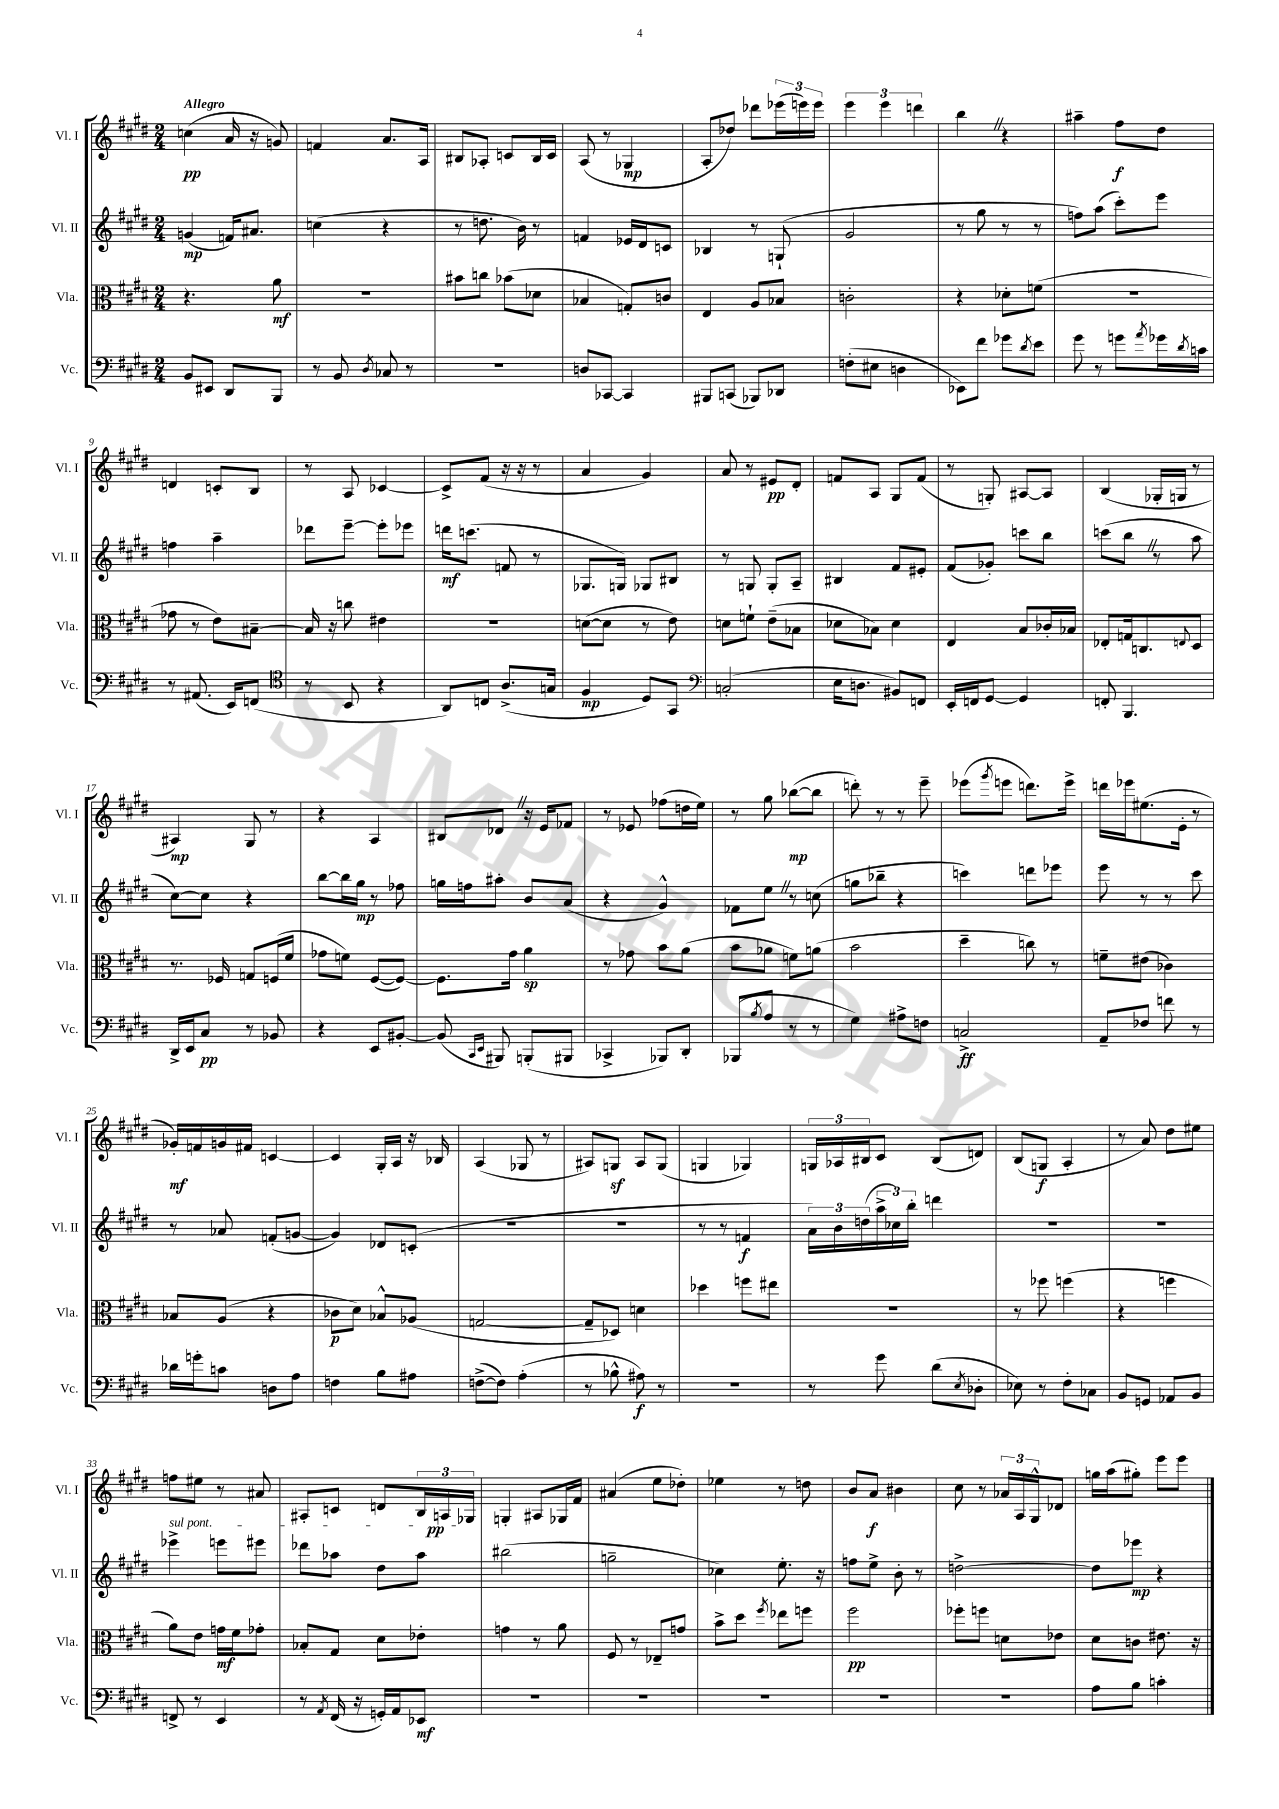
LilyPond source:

<<
\new StaffGroup <<
\new Staff = "s0" \with { instrumentName = "Vl. I" shortInstrumentName = "Vl. I" } {
    \clef treble \key e \major \numericTimeSignature \time 2/4 \tempo "Allegro"
    c''4\pp( a'16 r16 g'8) |
    f'4 a'8. a16 |
    bis8 aes8-. c'8 bis16 c'16 |
    a8( r8 ges4\mp |
    a8-. des''8) des'''8 \tuplet 3/2 { ees'''16( e'''16) e'''16 } |
    \tuplet 3/2 { e'''4 e'''4 d'''4 } |
    b''4 \once \override BreathingSign.text = \markup { \musicglyph "scripts.caesura.straight" } \breathe r4 |
    ais''4-- fis''8\f dis''8 |
    d'4 c'8-. b8 |
    r8 a8 ces'4~ |
    ces'8-> fis'8( r16 r16 r8 |
    a'4 gis'4) |
    a'8 r8 eis'8\pp dis'8-. |
    f'8 a8 gis8 f'8( |
    r8 g8-.) ais8~ ais8 |
    b4( ges16-. g16 r8 |
    ais4\mp) gis8 r8 |
    r4 a4 |
    bis8 des'8 \once \override BreathingSign.text = \markup { \musicglyph "scripts.caesura.straight" } \breathe r16 e'16 fes'8 |
    r8 ees'8 fes''8( d''16 e''16) |
    r8 gis''8 bes''8~\mp( bes''8 |
    d'''8-.) r8 r8 e'''8-- |
    ees'''8( \acciaccatura { gis'''8 } e'''8 d'''8.) e'''16-> |
    d'''16 ees'''16 eis''8.( e'16-. r8 |
    ges'16-.\mf) f'16 g'16 fis'16 c'4~ |
    c'4 gis16-. a16 r16 bes16 |
    a4( ges8 r8 |
    ais8) g8\sf ais8 g8( |
    g4 ges4) |
    \tuplet 3/2 { g16 aes16 bis16 } cis'8 bis8( d'8) |
    b8( g8\f a4-. |
    r8 a'8) dis''8 eis''8 |
    f''8 eis''8 r8 ais'8 |
    ais8-. c'8 d'8 \tuplet 3/2 { b16 a16\pp ges16 } |
    g4-. ais8 ges16 fis'16 |
    ais'4( e''8 des''8-.) |
    ees''4 r8 d''8 |
    b'8 a'8\f bis'4 |
    cis''8 r8 \tuplet 3/2 { aes'16 a16 gis16-^ } des'8 |
    g''16 a''16( gis''8-.) e'''8 e'''8 \bar "|." |
}
\new Staff = "s1" \with { instrumentName = "Vl. II" shortInstrumentName = "Vl. II" } {
    \clef treble \key e \major \numericTimeSignature \time 2/4
    g'4\mp( f'16) ais'8. |
    c''4( r4 |
    r8 d''8. b'16) r8 |
    f'4 ees'16 dis'16 c'8 |
    bes4 r8 g8-!( |
    gis'2 |
    r8 gis''8 r8 r8 |
    f''8) a''8( cis'''8-.) e'''8 |
    f''4 a''4-- |
    des'''8 e'''8~-- e'''8-. ees'''8 |
    d'''16\mf c'''8.( f'8 r8 |
    ges8. g16) ges8 bis8 |
    r8 g8 g8-. a8-- |
    bis4 fis'8 eis'8-. |
    fis'8( ges'8-.) c'''8 b''8 |
    c'''8( b''8 \once \override BreathingSign.text = \markup { \musicglyph "scripts.caesura.straight" } \breathe r8 a''8 |
    cis''8~) cis''8 r4 |
    b''8~ b''16 gis''16\mp r8 fes''8 |
    g''16 f''16 ais''8-. b'8 a'8( |
    r4 gis'4-^) |
    fes'8 e''8 \once \override BreathingSign.text = \markup { \musicglyph "scripts.caesura.straight" } \breathe r8 c''8( |
    g''8 bes''8-- r4 |
    c'''4) d'''8 ees'''8 |
    e'''8 r8 r8 cis'''8 |
    r8 aes'8 f'8-.( g'8~ |
    g'4) des'8 c'8-.( |
    R2 |
    R2 |
    r8 r8 f'4\f |
    \tuplet 3/2 { a'16) b'16 d''16( } \tuplet 3/2 { a''16-> ces''16) b''16-. } d'''4 |
    R2 |
    R2 |
    \once \override TextSpanner.bound-details.left.text = \markup { \italic "sul pont." } ees'''4->\startTextSpan e'''8 eis'''8 |
    des'''8 aes''8 dis''8 aes''8\stopTextSpan |
    bis''2( |
    g''2-- |
    ces''4) e''8.-. r16 |
    f''8 e''8-> b'8-. r8 |
    d''2~-> |
    d''8 ees'''8\mp r4 \bar "|." |
}
\new Staff = "s2" \with { instrumentName = "Vla." shortInstrumentName = "Vla." } {
    \clef alto \key e \major \numericTimeSignature \time 2/4
    r4. a'8\mf |
    R2 |
    bis'8 c''8 bes'8( des'8 |
    bes4 g8-.) c'8 |
    e4 a8 bes8 |
    c'2-. |
    r4 des'8-. f'8( |
    R2 |
    ges'8 r8 e'8) bis8~-- |
    bis16 r16 c''8 eis'4 |
    r2 |
    d'8~( d'8 r8 e'8) |
    d'8 f'8-! e'8--( bes8 |
    des'8 bes8) des'4 |
    e4 b8 ces'16-. bes16 |
    ees8-. g16 c8. \appoggiatura { e8 } dis8 |
    r8. fes16 g8 f16( fis'16 |
    ges'8 f'8) fis8~( fis8~) |
    fis8. gis'16 a'4\sp |
    r8 ges'8 b'8 a'8( |
    b'8 aes'8 f'8) a'8( |
    b'2 |
    dis''4-- c''8) r8 |
    f'8-- eis'8( ces'4) |
    bes8 a8( r4 |
    ces'8\p dis'8) bes8-^ aes8( |
    g2~ |
    g8-- des8) d'4 |
    des''4 f''8 eis''8 |
    R2 |
    r8 fes''8 f''4( |
    r4 f''4 |
    a'8) e'8 g'16\mf fis'16 ges'8-. |
    bes8-. gis8 dis'8 ees'8-. |
    g'4 r8 a'8 |
    fis8 r8 ees8-- g'8 |
    b'8-> dis''8 \acciaccatura { fis''8 } ees''8 f''8 |
    fis''2\pp |
    fes''8-. f''8 d'8 ees'8 |
    dis'8 c'8 eis'8. r16 \bar "|." |
}
\new Staff = "s3" \with { instrumentName = "Vc." shortInstrumentName = "Vc." } {
    \clef bass \key e \major \numericTimeSignature \time 2/4
    b,8 eis,8 dis,8 b,,8 |
    r8 b,8 \acciaccatura { dis8 } ces8 r8 |
    R2 |
    d8 ces,8~ ces,4 |
    bis,,8 c,8( bes,,8) des,8 |
    f8-.( eis8 d4 |
    ees,8) fis'8 ges'8 \acciaccatura { dis'8 } e'8 |
    gis'8 r8 g'8 \acciaccatura { a'8 } ges'16 \acciaccatura { dis'8 } c'16 |
    r8 ais,8.( e,16) f,8( |
    \clef tenor r8 b,8 r4 |
    a,8) c8 a8.->( g16 |
    fis4\mp dis8) gis,8 |
    \clef bass c2-.( |
    e16 d8. bis,8) f,8 |
    e,16-. f,16 gis,8~ gis,4 |
    f,8-. b,,4. |
    dis,16-> e,16 cis8\pp r8 bes,8 |
    r4 e,8 bis,8~-. |
    bis,8( \grace { cis,16 e,16 } bis,,8) b,,8-.( bis,,8 |
    ces,4-> bes,,8) dis,8-. |
    bes,,8( \acciaccatura { b8 } a8 r8 r8 |
    gis4) ais8-> f8 |
    c2->\ff |
    a,8-- fes8 f'8 r8 |
    des'16 g'16-. c'8 d8 a8 |
    f4 b8 ais8 |
    f8~->( f8) a4-.( |
    r8 bes8-^ ais8\f) r8 |
    R2 |
    r8 gis'8 dis'8( \acciaccatura { e8 } des8-. |
    ees8) r8 fis8-. ces8 |
    b,8 g,8 aes,8 b,8 |
    f,8-> r8 e,4 |
    r8 \acciaccatura { a,8 } fis,16( r16 g,16-.) a,16 ees,8\mf |
    R2 |
    R2 |
    R2 |
    R2 |
    r2 |
    a8 b8 c'4-. \bar "|." |
}
>>
>>
